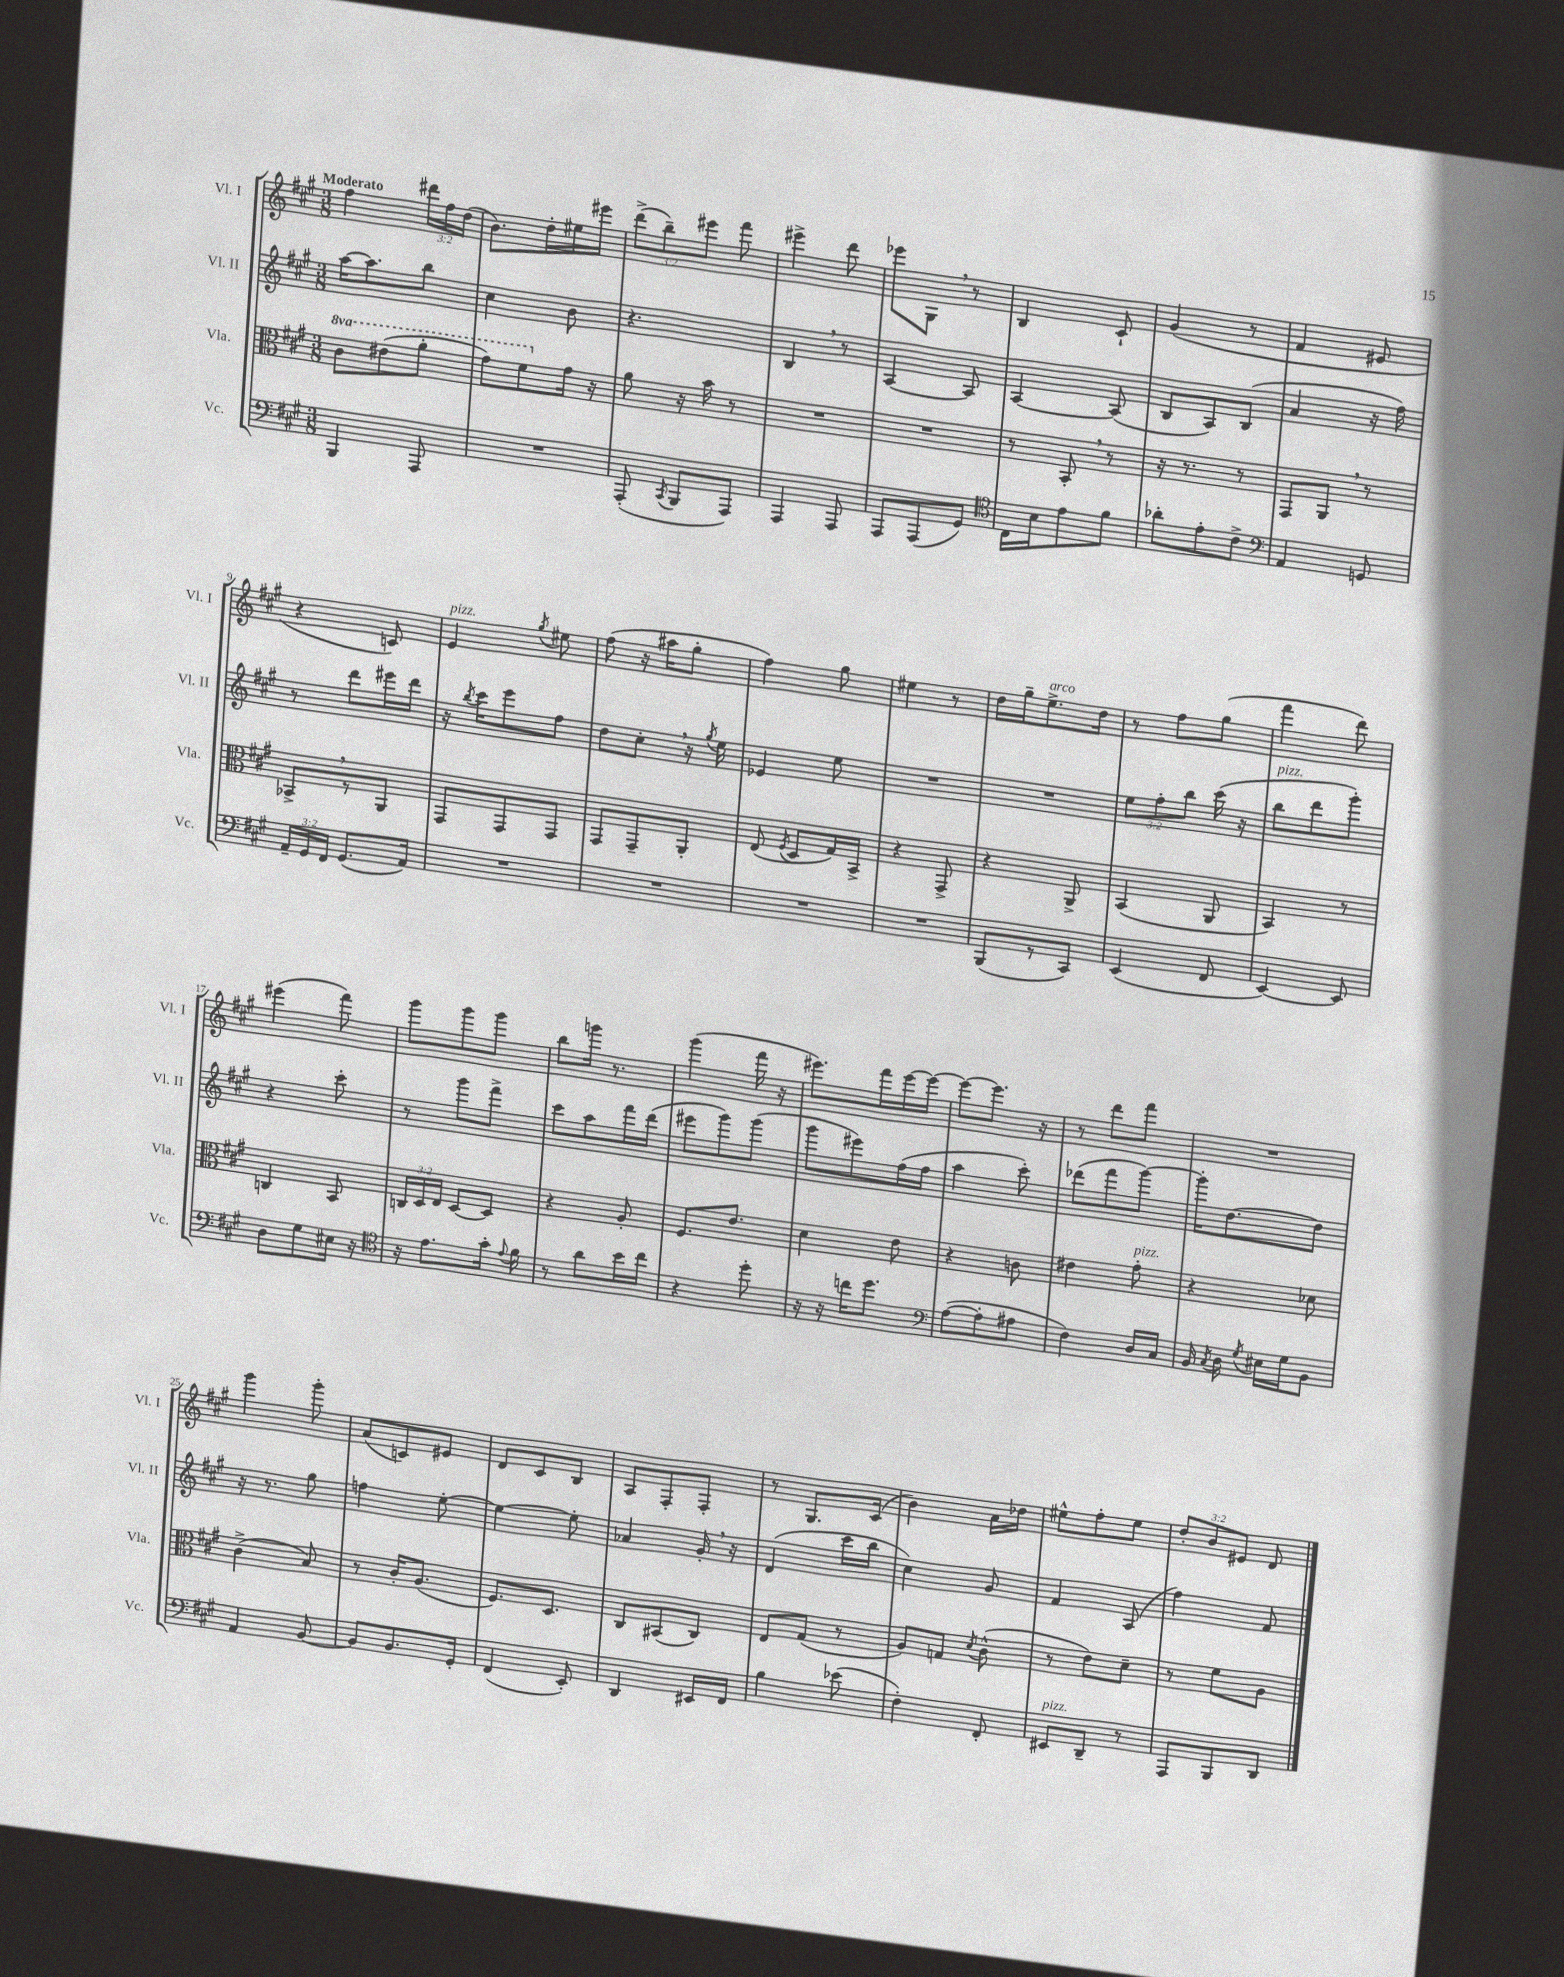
<<
\new StaffGroup <<
\new Staff = "s0" \with { instrumentName = "Vl. I" shortInstrumentName = "Vl. I" } {
    \clef treble \key a \major \numericTimeSignature \time 3/8 \override Staff.TupletNumber.text = #tuplet-number::calc-fraction-text \tempo "Moderato"
    \autoBeamOff fis''4 \tuplet 3/2 { dis'''16[ fis''16 d''16]( } |
    b'8.[) d''16-. eis''16 eis'''16] |
    \tuplet 3/2 { d'''8[->( b''8--) eis'''8] } fis'''8 |
    eis'''4-> d'''8 |
    ees'''8[ gis8] \breathe r8 |
    b4 cis'8-! |
    gis'4( r8 |
    fis'4 eis'8 |
    r4 c'8) |
    e'4^\markup { \italic "pizz." } \acciaccatura { gis''8 } eis''8 |
    fis''8( r16 ais''16[ gis''8]-. |
    fis''4) gis''8 |
    eis''4 r8 |
    d''16[ gis''16-- e''8.->^\markup { \italic "arco" } d''16] |
    r8 fis''8[ gis''8]( |
    fis'''4 d'''8) |
    eis'''4( fis'''8) |
    gis'''8[ gis'''8 gis'''8] |
    b''8[ g'''16] r8. |
    gis'''4( fis'''16 r16 |
    eis'''8.[) fis'''16 eis'''16~ eis'''16]~ |
    eis'''8[~ eis'''8.] r16 |
    r8 d'''8[ fis'''8] |
    R4. |
    gis'''4 gis'''8-. |
    a'8[( c'8) eis'8] |
    d'8[ cis'8 b8] |
    a8[ fis8-. fis8]-. |
    r8 gis8.[ cis'16]( |
    b'4) a'16[ des''16] |
    eis''8[-^ fis''8-. eis''8] |
    \tuplet 3/2 { d''8[-. b'8 eis'8] } d'8 \bar "|." |
}
\new Staff = "s1" \with { instrumentName = "Vl. II" shortInstrumentName = "Vl. II" } {
    \clef treble \key a \major \numericTimeSignature \time 3/8 \override Staff.TupletNumber.text = #tuplet-number::calc-fraction-text
    \autoBeamOff a''16[~ a''8. b''8] |
    cis''4 b'8 |
    r4. |
    b4 \breathe r8 |
    a4~ a8 |
    a4~ a8( |
    b8[ a8) b8]( |
    a'4 r16 fis''16) |
    r8 d'''8[ eis'''16 d'''16] |
    r16 \acciaccatura { b''8 } cis'''16[ e'''8 fis''8] |
    d''8[ cis''8]-. \breathe r16 \acciaccatura { gis''8 } e''16 |
    ees'4 e''8 |
    R4. |
    R4. |
    \tuplet 3/2 { e''8[ fis''8-. b''8] } cis'''16( r16 |
    b''8[^\markup { \italic "pizz." } d'''8 gis'''8]-.) |
    r4 cis'''8-. |
    r8 gis'''8[ fis'''8]-> |
    cis'''8[ a''8 fis'''16 d'''16]( |
    eis'''8[ gis'''8) gis'''8]( |
    gis'''8[ eis'''8) fis''16( fis''16] |
    a''4 cis'''8-.) |
    des'''8[( fis'''8 gis'''8]~) |
    gis'''16[-. d''8.~ d''8] |
    r16 r8. gis''8 |
    f''4 e''8~-. |
    e''4~ e''8-. |
    aes'4 gis'16-. \breathe r16 |
    d'4( cis'''16[ b''16] |
    cis''4) gis'8 |
    fis'4 a8( |
    fis''4) fis'8 \bar "|." |
}
\new Staff = "s2" \with { instrumentName = "Vla." shortInstrumentName = "Vla." } {
    \clef alto \key a \major \numericTimeSignature \time 3/8 \override Staff.TupletNumber.text = #tuplet-number::calc-fraction-text \set Staff.ottavationMarkups = #ottavation-simple-ordinals
    \autoBeamOff \ottava #1 cis''8[ eis''8( a''8]-. |
    gis''8[) fis''8 \ottava #0 gis'16] r16 |
    a'8 r16 b'16 r8 |
    R4. |
    R4. |
    r8 b,8-. \breathe r8 |
    r16 r8. r8 |
    gis,8[ a,8] \breathe r8 |
    bes,8[-> \breathe r8 a,8] |
    gis,8[ gis,8 gis,8] |
    gis,8[ gis,8-- a,8]-. |
    e8( \acciaccatura { fis8 } d8[ gis16) b,16]-> |
    r4 gis,8-> |
    r4 a,8-> |
    b,4( a,8 |
    b,4) r8 |
    c4 b,8 |
    \tuplet 3/2 { c16[ d16 e16] } d8[~ d8] |
    r4 a8-. |
    fis8.[ e'8.] |
    d'4 e'8 |
    r4 c'8 |
    eis'4 gis'8-.^\markup { \italic "pizz." } |
    r4 des'8 |
    cis'4->( b8) |
    r8 cis'16[-. a8.]( |
    fis8.[) d8.] |
    cis8[ bis,8( cis8]) |
    e8[ gis8]( r8 |
    a8[) g8] \acciaccatura { d'8 } cis'8-^( |
    r8 e'8[) d'8]-- |
    r8 fis'8[ a8] \bar "|." |
}
\new Staff = "s3" \with { instrumentName = "Vc." shortInstrumentName = "Vc." } {
    \clef bass \key a \major \numericTimeSignature \time 3/8 \override Staff.TupletNumber.text = #tuplet-number::calc-fraction-text
    \autoBeamOff b,,4 a,,8 |
    R4. |
    a,,8-.( \acciaccatura { cis,8 } b,,8[ a,,8]) |
    a,,4 a,,8 |
    a,,8[ a,,8( gis,8]) |
    \clef tenor cis16[ b16 e'8 fis'8] |
    aes'8[-. e'8-. cis'8]-> |
    \clef bass a,4 g,8 |
    \tuplet 3/2 { a,16[-- gis,16 fis,16] } gis,8.[( a,16]) |
    R4. |
    R4. |
    R4. |
    R4. |
    b,,8[( r8 cis,8]) |
    e,4( fis,8 |
    e,4~) e,8 |
    d8[ gis8 eis16] r16 |
    \clef tenor r16 e'8.[ gis'16]-. \appoggiatura { e'8 } fis'16 |
    r8 a'8[ b'16 cis''16] |
    r4 d''8-. |
    r16 r16 c''16[ d''8.] |
    \clef bass a8[~( a8-. ais8] |
    fis4) d16[ cis16] |
    b,16 \acciaccatura { cis8 } d16 \acciaccatura { gis8 } eis16[ gis16 b,8] |
    a,4 b,8~ |
    b,8[ b,8. gis,16]-. |
    fis,4( e,8-.) |
    d,4 eis,16[ fis,16] |
    b4 ees'8( |
    fis4-.) fis,8-. |
    eis,8[^\markup { \italic "pizz." } d,8]-- r8 |
    a,,8[ b,,8 d,8] \bar "|." |
}
>>
>>
